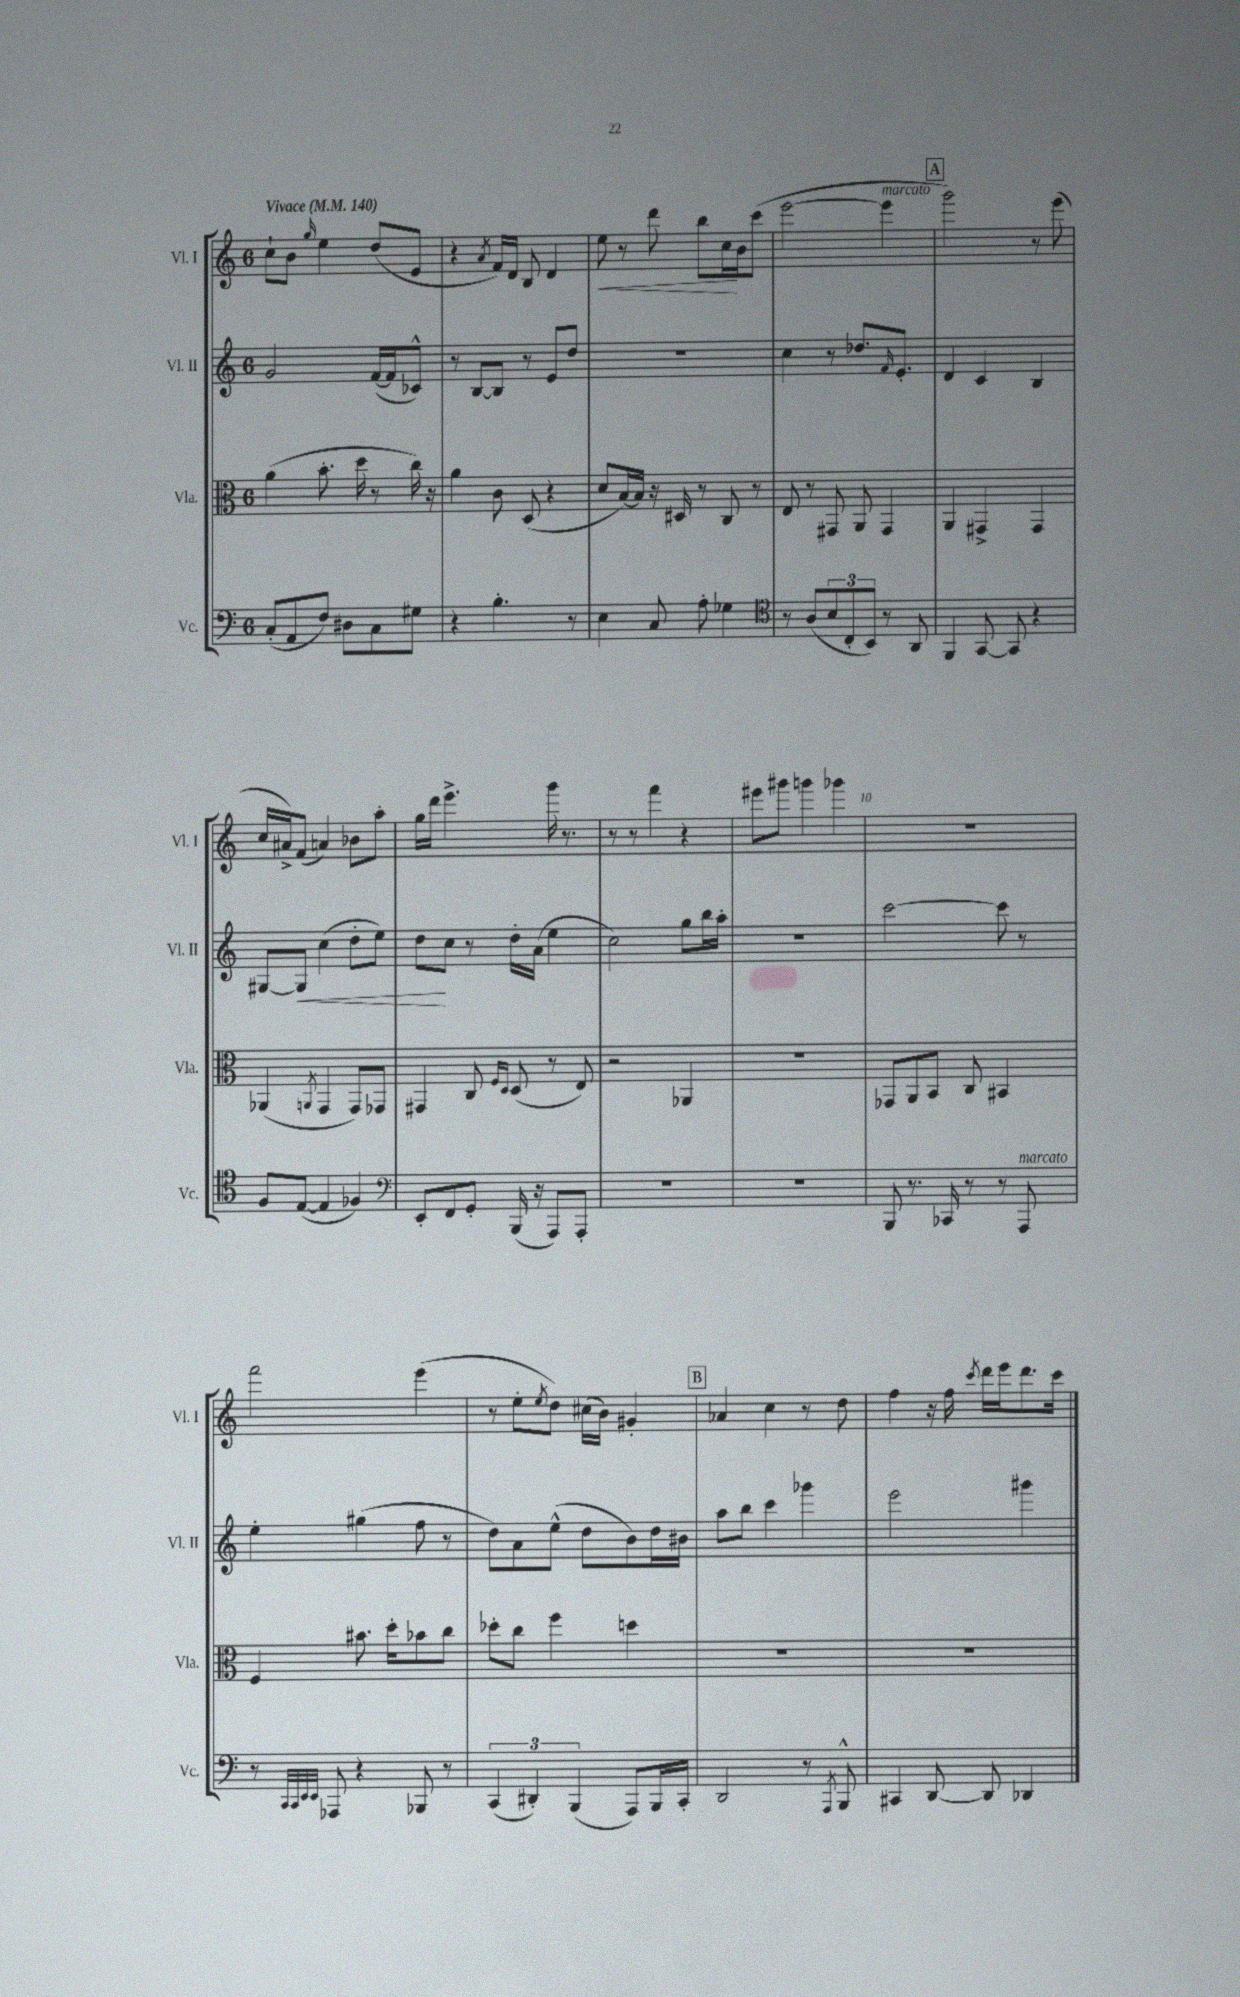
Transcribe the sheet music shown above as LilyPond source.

<<
\new StaffGroup <<
\new Staff = "s0" \with { instrumentName = "Vl. I" shortInstrumentName = "Vl. I" } {
    \clef treble \key c \major \once \override Staff.TimeSignature.style = #'single-digit \time 6/8 \tempo "Vivace" 4 = 140
    c''8-! b'8 \grace { g''16 } e''4 d''8( e'8 |
    r4 \acciaccatura { a'8 } f'16) d'16 b8 d'4 |
    e''8\< r8 d'''8 b''8 c''16\! b'16 c'''8( |
    e'''2~ e'''4^\markup { \italic "marcato" } |
    \mark \markup { \box "A" } g'''2) r8 e'''8( |
    c''16 ais'16->) f'8( a'4) bes'8 a''8-. |
    g''16 d'''16 e'''4.-> g'''16 r8. |
    r8 r8 f'''4 r4 |
    eis'''8 gis'''8 g'''4 ges'''4 |
    R2. |
    f'''2 e'''4( |
    r8 e''8-. \acciaccatura { e''8 } d''8) cis''16( b'16) gis'4-. |
    \mark \markup { \box "B" } aes'4 c''4 r8 d''8 |
    f''4 r16 f''16 \acciaccatura { c'''8 } d'''16 e'''16 d'''8. c'''16 \bar "|." |
}
\new Staff = "s1" \with { instrumentName = "Vl. II" shortInstrumentName = "Vl. II" } {
    \clef treble \key c \major \once \override Staff.TimeSignature.style = #'single-digit \time 6/8
    g'2 f'16~( f'16 ces'8-^) |
    r8 b8~ b8 r8 e'8 d''8 |
    R2. |
    c''4 r8 des''8. \grace { f'16 } e'8.-. |
    \mark \markup { \box "A" } d'4 c'4 b4 |
    gis8~ gis8\< c''4( d''8-. e''8) |
    d''8\! c''8 r8 d''16-. a'16( e''4 |
    c''2) g''8 b''16 a''16-. |
    R2. |
    c'''2~ c'''8 r8 |
    e''4-. gis''4( f''8 r8 |
    d''8) a'8 e''8-^( d''8 b'8) d''16 bis'16 |
    \mark \markup { \box "B" } a''8 b''8 c'''4 ges'''4 |
    e'''2 gis'''4 \bar "|." |
}
\new Staff = "s2" \with { instrumentName = "Vla." shortInstrumentName = "Vla." } {
    \clef alto \key c \major \once \override Staff.TimeSignature.style = #'single-digit \time 6/8
    a'4( b'8.-. d''16 r8 c''16) r16 |
    a'4 c'8 d8( r4 |
    d'8 b16~) b16 r16 dis16 r8 c8 r8 |
    e8 r8 gis,8 a,8 gis,4 |
    \mark \markup { \box "A" } a,4 gis,4-> gis,4 |
    aes,4( \acciaccatura { a,8 } g,4 g,8) ges,8 |
    gis,4 c8 \grace { f16 d16 } d8( r8 e8) |
    r2 aes,4 |
    R2. |
    ges,8 a,8 b,8 c8 bis,4 |
    f4 bis'8. d''16-. bes'8 c''8 |
    des''8-. c''8 f''4 d''4 |
    \mark \markup { \box "B" } R2. |
    R2. \bar "|." |
}
\new Staff = "s3" \with { instrumentName = "Vc." shortInstrumentName = "Vc." } {
    \clef bass \key c \major \once \override Staff.TimeSignature.style = #'single-digit \time 6/8
    c8-.( a,8 f8) dis8 c8 gis8 |
    r4 b4.-. r8 |
    e4 c8 a8-. ges4 |
    \clef tenor r8 a8( \tuplet 3/2 { b8 c8-. b,8) } r8 a,8 |
    \mark \markup { \box "A" } f,4 g,8~ g,8 r4 |
    f8 e8~( e4 fes4) |
    \clef bass e,8-. f,8 g,8-. b,,16( r16 a,,8) a,,8-. |
    R2. |
    R2. |
    b,,8 r8. ces,16 r8 r8 a,,8^\markup { \italic "marcato" } |
    r8 \grace { c,32 c,32 e,32 e,32 } aes,,8 r4 bes,,8 r8 |
    \tuplet 3/2 { c,4( dis,4-.) b,,4( } a,,8) b,,16 c,16-. |
    \mark \markup { \box "B" } d,2 r8 \acciaccatura { a,,8 } b,,8-^ |
    cis,4 d,8~ d,8 des,4 \bar "|." |
}
>>
>>
\layout { \context { \Score \override BarNumber.break-visibility = ##(#f #t #t) barNumberVisibility = #(every-nth-bar-number-visible 5) } }
